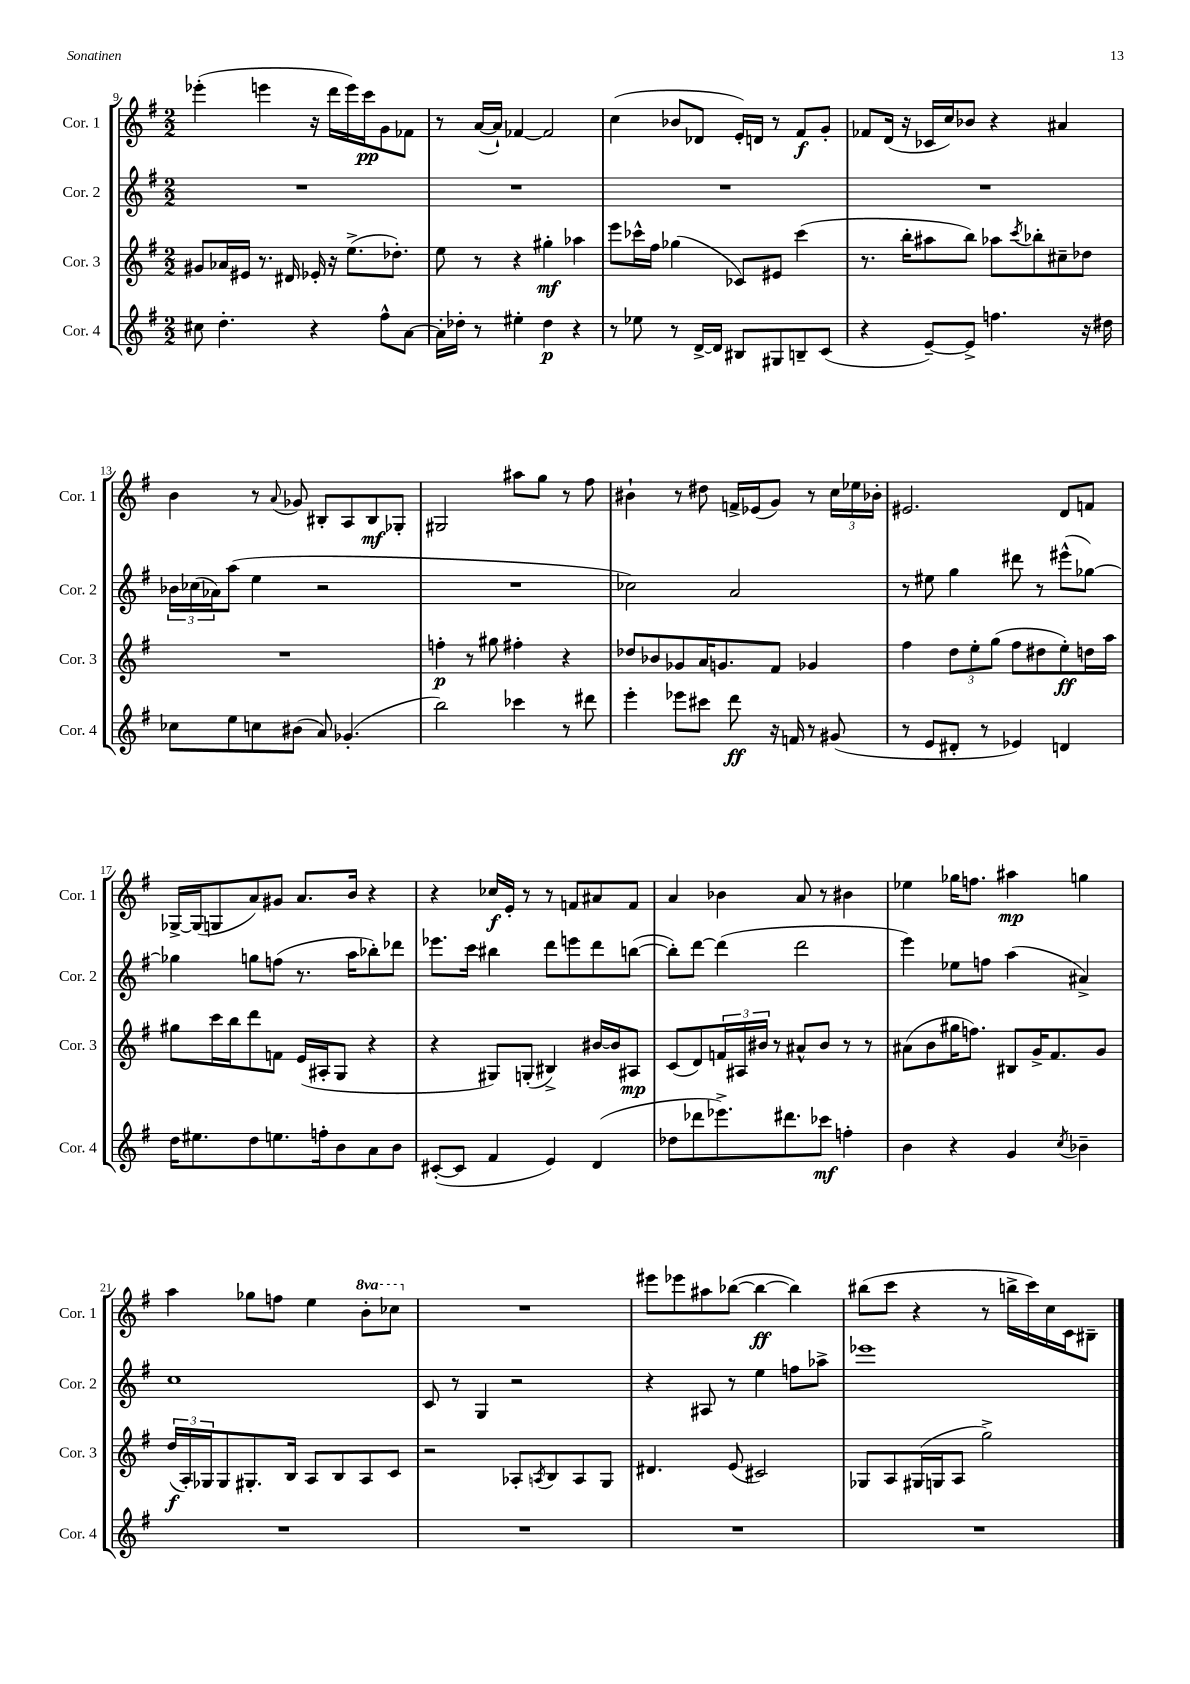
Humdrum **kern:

**kern	**kern	**kern	**kern
*staff4	*staff3	*staff2	*staff1
*clefG2	*clefG2	*clefG2	*clefG2
*k[f#]	*k[f#]	*k[f#]	*k[f#]
*M2/2	*M2/2	*M2/2	*M2/2
8cc#\	8g#/L	1r	(4eee-'\
4.dd'\	16a-/L	.	.
.	16e#/JJ	.	.
.	8.r	.	4eee\
.	16d#/	.	.
4r	16e-'/	.	16r
.	16r	.	16ddd\LL
.	(8.ee^\L	.	16eee\)
.	.	.	16ccc\J
8ff#^^\L	.	.	8g\
.	8.dd-'\J)	.	.
[8a\J	.	.	8f-\J
=	=	=	=
16a'\]LL	8ee\	1r	8r
16dd-'\JJ	.	.	.
8r	8r	.	([16a/LL
.	.	.	16a`/]JJ)
4ee#'\	4r	.	[4f-/
4dd-\	4gg#'\	.	2f-/]
4r	4aa-\	.	.
=	=	=	=
8r	8eee\L	1r	(4cc\
8ee-\	16ccc-^^\L	.	.
.	16ff#\JJ	.	.
8r	(4gg-\	.	8b-/L
[16d^/LL	.	.	8d-/J
16d/]JJ	.	.	.
8B#/L	8c-/L)	.	16e'/LL)
.	.	.	16d/JJ
8G#/	8e#/J	.	8r
8B~/	(4ccc-\	.	8f#/L
(8c/J	.	.	8g'/J
=	=	=	=
4r	8.r	1r	8f-/L
.	.	.	(16d/Jk
.	16bb'\LK	.	16r
[8e~/L)	8aa#\	.	16c-/LL
.	.	.	16cc/J)
8e^/]J	8bb\J)	.	8b-/J
4.ff\	8aa-\L	.	4r
.	8qccc/	.	.
.	8bb-'\	.	.
.	8cc#~\	.	4a#/
16r	8dd-\J	.	.
16dd#\	.	.	.
=	=	=	=
8cc-\L	1r	24b-\LL	4b\
.	.	(24cc-\	.
.	.	24a-\J)	.
8ee\	.	(8aa\J	.
8cc\	.	4ee\	8r
.	.	.	8qqa/
(8b#\J	.	.	8g-/
8a/)	.	2r	8B#'/L
(4.g-'/	.	.	8A/
.	.	.	8B#/
.	.	.	8G-'/J
=	=	=	=
2bb\)	4ff'\	1r	2G#/
.	8r	.	.
.	8gg#\	.	.
4ccc-\	4ff#'\	.	8aa#\L
.	.	.	8gg\J
8r	4r	.	8r
8ddd#\	.	.	8ff#\
=	=	=	=
4eee'\	8dd-/L	2cc-\)	4b#`\
.	8b-/	.	.
8eee-\L	8g-/	.	8r
8ccc#\J	16a/K	.	8dd#\
.	8.g/	.	.
8ddd\	.	2a/	16f^/LL
.	.	.	(16e-/J
16r	8f#/J	.	8g/J)
16f/	.	.	.
8r	4g-/	.	8r
(8g#/	.	.	24cc\LL
.	.	.	24ee-\
.	.	.	24b-'\JJ
=	=	=	=
8r	4ff#\	8r	2.e#/
8e/L	.	8ee#\	.
8d#'/J	12dd\L	4gg\	.
.	12ee'\	.	.
8r	.	.	.
.	(12gg\J	.	.
4e-/)	8ff#\L	8ddd#\	.
.	8dd#\	8r	.
4d/	8ee'\)	(8eee#^^\L	8d/L
.	16dd\L	[8gg-\J)	8f/J
.	16aa\JJ	.	.
=	=	=	=
16dd\LK	8gg#\L	4gg-\]	[16G-^/LL
8.ee#\	.	.	(16G-/]J
.	16ccc\L	.	8G/
.	16bb\J	.	.
8dd\	8ddd\	8gg\L	8a/)
8.ee\	8f\J	(8ff\J	8g#/J
.	(16e/LL	8.r	8.a/L
16ff'\k	16A#'/J	.	.
8b\	8G/J	.	.
.	.	16aa\LK	16b/Jk
8a\	4r	8bb-'\)	4r
8b\J	.	8ddd-\J	.
=	=	=	=
([8c#'/L	4r	8.eee-\L	4r
8c#/]J	.	.	.
.	.	16ccc\Jk	.
4f#/	8G#/L)	4bb#\	16cc-/LL
.	.	.	16e'/JJ
.	(8G'/J	.	8r
4e/)	4B#^/)	8ddd\L	8r
.	.	8eee\	8f/L
(4d/	[16b#/LL	8ddd\	8a#/
.	16b#/]J	.	.
.	8A#/J	([8bb\J	8f/J
=	=	=	=
8dd-\L	(8c/L	8bb'\]L)	4a/
8ddd-\	8d/)	[8ddd\J	.
8.eee-^\)	24f/L	(4ddd\]	4b-\
.	24A#/	.	.
.	24b#/JJ	.	.
.	8r	.	.
8.ddd#\	.	.	.
.	8a#^^/L	2ddd\	8a/
8ccc-\J	8b#/J	.	8r
4ff'\	8r	.	4b#\
.	8r	.	.
=	=	=	=
4b\	(8a#\L	4eee\)	4ee-\
.	8b\	.	.
4r	16gg#\K	8ee-\L	16gg-\LK
.	8.ff\J)	.	8.ff\J
.	.	8ff\J	.
4g/	8B#/L	(4aa\	4aa#\
.	16g^/K	.	.
.	8.f#/	.	.
8qcc/	.	.	.
4b-~\	.	4a#^/)	4gg\
.	8g/J	.	.
=	=	=	=
1r	(24dd/LL	1cc	4aa\
.	24A'/)	.	.
.	24G-/J	.	.
.	8G-/	.	.
.	8.G#'/	.	8gg-\L
.	.	.	8ff\J
.	16B/Jk	.	.
.	8A/L	.	4ee\
.	8B/	.	.
.	8A/	.	8bb'\L
.	8c/J	.	8ccc-\J
=	=	=	=
1r	2r	8c/	1r
.	.	8r	.
.	.	4G/	.
.	8A-'/L	2r	.
.	8qA/	.	.
.	8B/	.	.
.	8A/	.	.
.	8G/J	.	.
=	=	=	=
1r	4.d#/	4r	8eee#\L
.	.	.	8eee-\
.	.	8A#/	8aa#\
.	(8e/	8r	([8bb-\J
.	2c#/)	4ee\	4bb-\_
.	.	8ff\L	4bb-\])
.	.	8aa-^\J	.
=	=	=	=
1r	8G-/L	1eee-	(8bb#\L
.	8A/	.	8ccc\J
.	(16G#/L	.	4r
.	16G/J	.	.
.	8A/J	.	.
.	2gg^\)	.	8r
.	.	.	16bb^\LL
.	.	.	16ccc\)
.	.	.	16cc\
.	.	.	16c\J
.	.	.	8B#~\J
==	==	==	==
*-	*-	*-	*-
